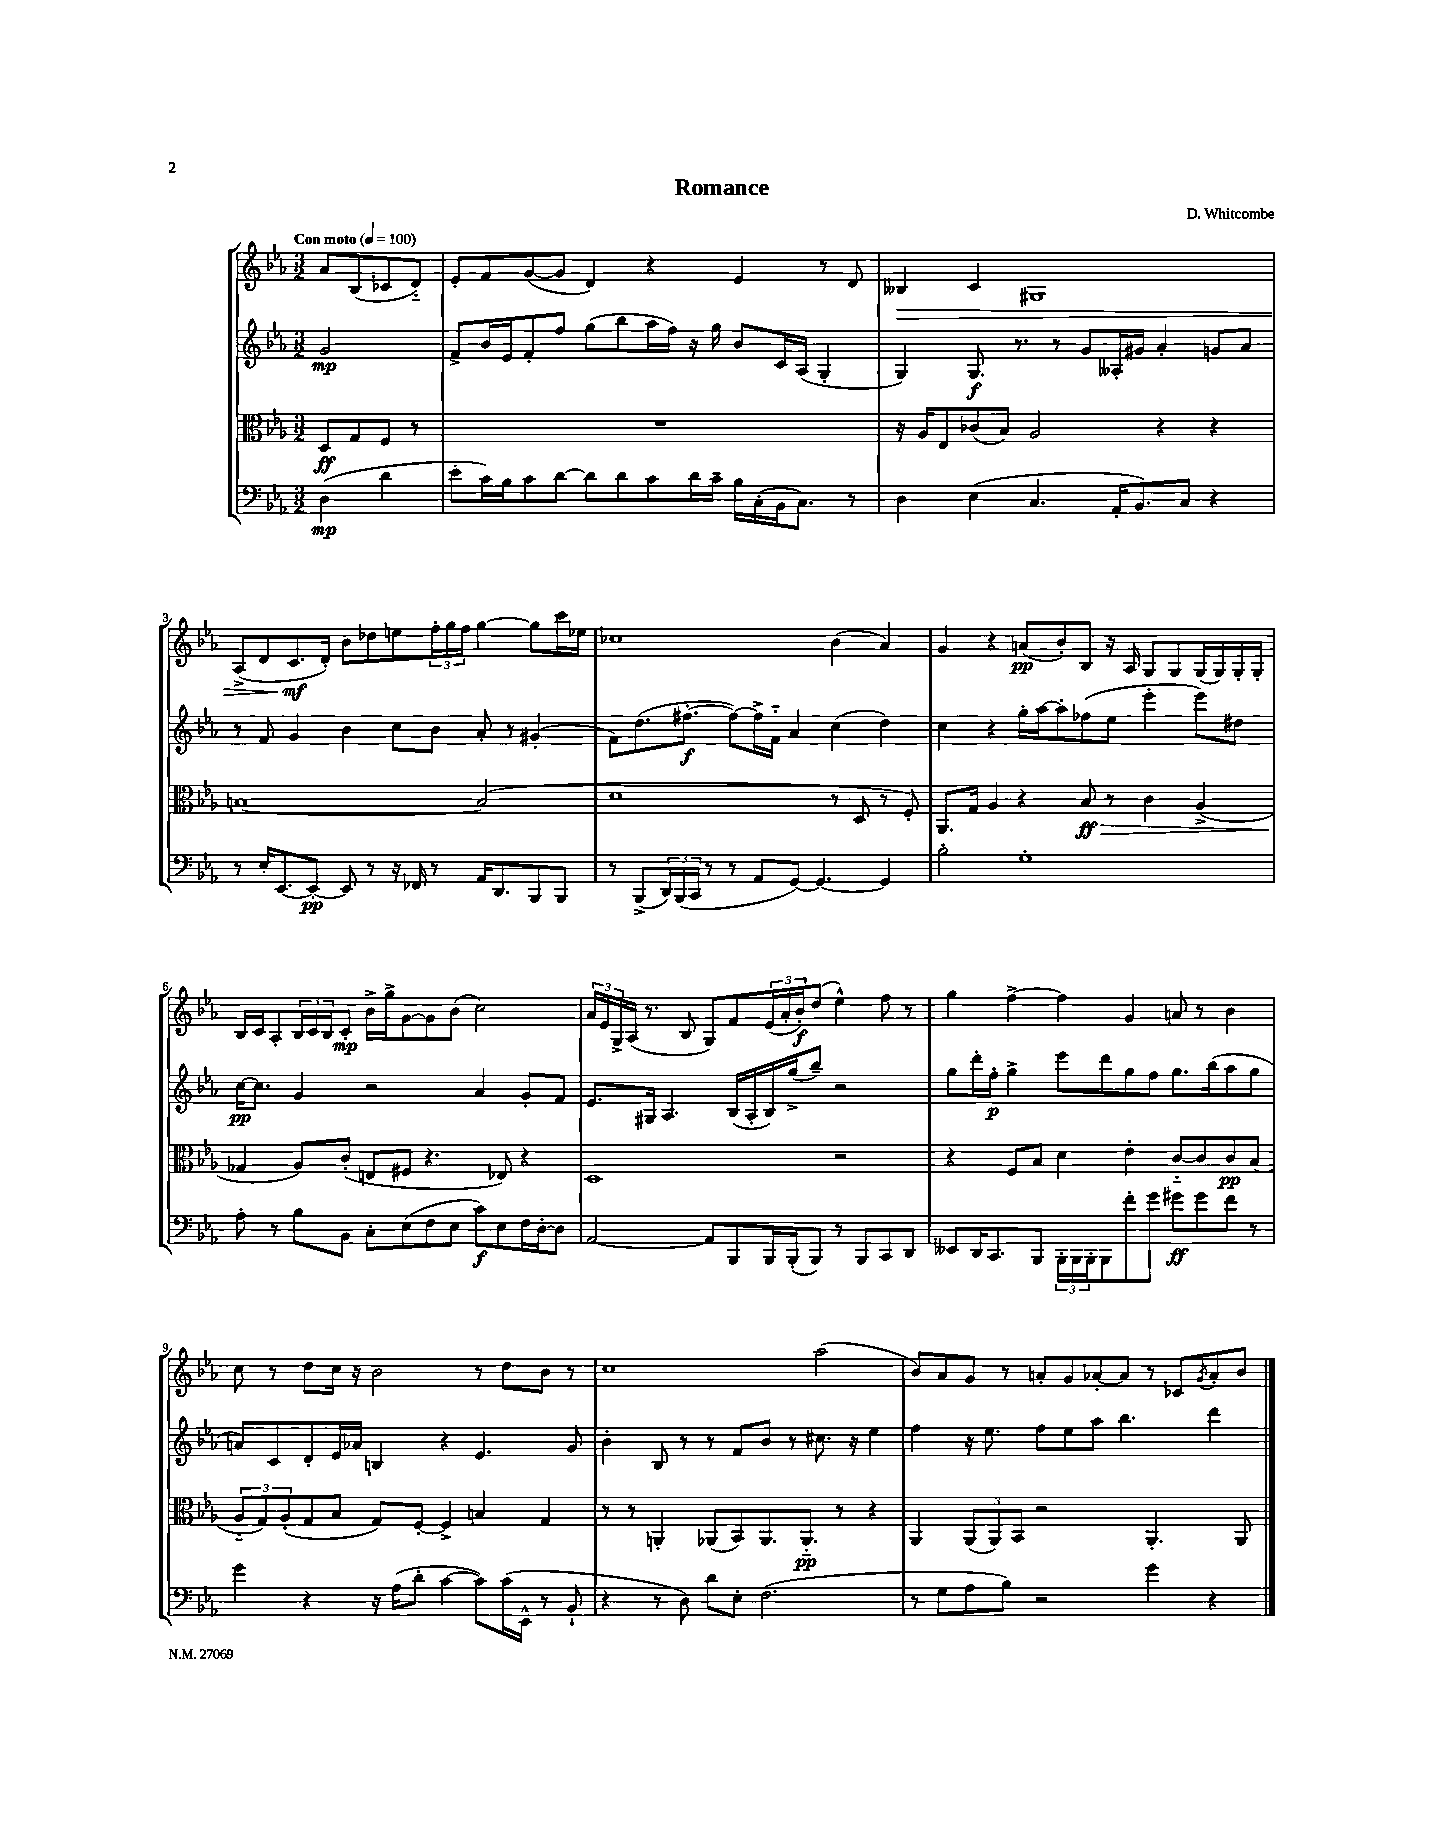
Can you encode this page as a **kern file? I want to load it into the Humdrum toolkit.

**kern	**kern	**kern	**kern
*staff4	*staff3	*staff2	*staff1
*clefF4	*clefC3	*clefG2	*clefG2
*k[b-e-a-]	*k[b-e-a-]	*k[b-e-a-]	*k[b-e-a-]
*M3/2	*M3/2	*M3/2	*M3/2
*MM100	*MM100	*MM100	*MM100
(4D	8D	2g	8a-
.	8G	.	(8B-
4d	8F	.	8c-
.	8r	.	8d'~)
=	=	=	=
8e-'	1.r	8f^	8e-'
16c)	.	16b-	8f
16B-	.	16e-	.
8c	.	8f'	([8g
[8d	.	8ff	8g]
8d]	.	(8gg	4d)
8d	.	8bb-	.
8c	.	16aa-	4r
.	.	16ff)	.
16d	.	16r	.
16c~	.	16gg	.
16B-	.	8b-	4e-
(16C'	.	.	.
16BB-	.	16c	.
8.C)	.	(16A-	.
.	.	4G'	8r
8r	.	.	8d
=	=	=	=
4D	16r	4G)	4B--
.	16A-	.	.
.	8E-	.	.
(4E-	(8c-	8.G	4c
.	8B-)	.	.
.	.	8.r	.
4.C	2A-	.	1G#
.	.	8r	.
.	.	8g	.
16AA-'	.	16A--'	.
8.BB-)	.	16g#	.
.	4r	4a-'	.
8C	.	.	.
4r	4r	8g	.
.	.	8a-	.
=	=	=	=
8r	[1B	8r	(8A-^
16E-'	.	8f	8d
[8.EE-	.	.	.
.	.	4g	8.c
8EE-'_	.	.	.
.	.	.	16d')
8EE-]	.	4b-	8b-
8r	.	.	8dd-
16r	.	8cc	8ee
16FF-	.	.	.
8r	.	8b-	24ff'
.	.	.	24gg
.	.	.	24ff
16AA-	(2B]	8a-'	[4gg
8.DD	.	.	.
.	.	8r	.
8BBB-	.	(4g#'	8gg]
8BBB-	.	.	16ccc
.	.	.	16ee-
=	=	=	=
8r	1d	8f)	1cc-
(8BBB-^	.	(8.dd	.
24DD)	.	.	.
(24BBB-	.	.	.
.	.	[8.ff#'	.
24CC	.	.	.
8r	.	.	.
8r	.	8ff#_)	.
8AA-	.	16ff#^]	.
.	.	16f'~	.
[8GG)	.	4a-	.
4.GG_	.	.	.
.	8r	(4cc	(4b-
.	8D	.	.
4GG]	8r	4dd)	4a-)
.	8F')	.	.
=	=	=	=
2B-'	8.AA-	4cc	4g
.	16G	.	.
.	4A-	4r	4r
1G'	4r	16gg'	(8a
.	.	[16aa-	.
.	.	8aa-']	8b-')
.	8B-	(8ff-	8B-
.	8r	8ee-	16r
.	.	.	16A-
.	4c	4eee-'	8G
.	.	.	8G
.	(4A-^	8eee-)	(16G
.	.	.	16G)
.	.	8dd#	16G'
.	.	.	16G'
=	=	=	=
8A-'	4G-	[16cc	16B-
.	.	8.cc]	16c
8r	.	.	8A-'
8B-	8A-)	4g	24B-
.	.	.	24c
.	.	.	24B-
8BB-	(8c'	.	8c'
8C'	8E	2r	16b-^
.	.	.	16gg^
(8E-	8F#	.	[8g
8F	4.r	.	8g]
8E-	.	.	(8b-
8c)	.	4a-	2cc)
8E-	8E-)	.	.
16F	4r	8g'	.
[16D'	.	.	.
8D]	.	8f	.
=	=	=	=
[2AA-	1D	8.e-	24a-
.	.	.	24e-
.	.	.	24G^
.	.	.	(16A-
.	.	16G#	8.r
.	.	4.A-	.
.	.	.	8B-
8AA-]	.	.	8G)
8BBB-	.	(16B-	8f
.	.	16A-'	.
16BBB-	.	16B-)	(24e-
.	.	.	24a-'
(16BBB-'	.	(16gg^	.
.	.	.	24b-')
8BBB-)	.	8bb-~)	(8dd
8r	2r	2r	4ee-^^)
8BBB-	.	.	.
8CC	.	.	8ff
8DD	.	.	8r
=	=	=	=
8EE--	4r	8gg	4gg
16DD	.	16ddd'	.
8.CC	.	16ff'	.
.	8F	4gg^	[4ff^
8BBB-	8B-	.	.
24BBB-'	4d	8eee-	4ff]
24BBB-	.	.	.
24BBB-'	.	.	.
8BBB-	.	8ddd	.
8f'	4e-'	8gg	4g
8g	.	8ff	.
8g#	[8c'~	8.gg	8a
8g#	8c]	.	8r
.	.	(16bb-	.
8f	8c	8aa-	4b-
8r	(8B-	8gg	.
=	=	=	=
4g	12A-'~	8a)	8cc
.	12G)	.	.
.	.	8c	8r
.	(12A-'	.	.
4r	8G	8d'	8dd
.	8B-	16e-	16cc
.	.	16a-	16r
16r	8G)	4B	2b-
(16A-	.	.	.
8d'	[8F'	.	.
[4c	4F^]	4r	.
8c])	4B	4.e-	8r
(16c	.	.	8dd
16EE-^^	.	.	.
8r	4G	.	8b-
8BB-`	.	8g	8r
=	=	=	=
4r	8r	4b-'	1cc
.	8r	.	.
8r	4AA'	8B-	.
8D)	.	8r	.
8d	(8AA-	8r	.
8E-'	8BB-)	8f	.
(2.F	8.AA-	8b-	.
.	.	8r	.
.	8.AA-'~	.	.
.	.	8.cc#	(2aa-
.	8r	.	.
.	.	16r	.
.	4r	4ee-	.
=	=	=	=
8r	4AA-	4ff	8b-)
8G	.	.	8a-
8A-	(12AA-	16r	8g
.	.	8.ee-	.
.	12AA-)	.	.
8B-)	.	.	8r
.	12BB-	.	.
2r	2r	8ff	8a'
.	.	8ee-	8g
.	.	8aa-	[8a-'
.	.	4.bb-	8a-]
4g	4.AA-'	.	8r
.	.	.	8c-
.	.	.	8qg
4r	.	4ddd	8a-'
.	8AA-	.	8b-
==	==	==	==
*-	*-	*-	*-
